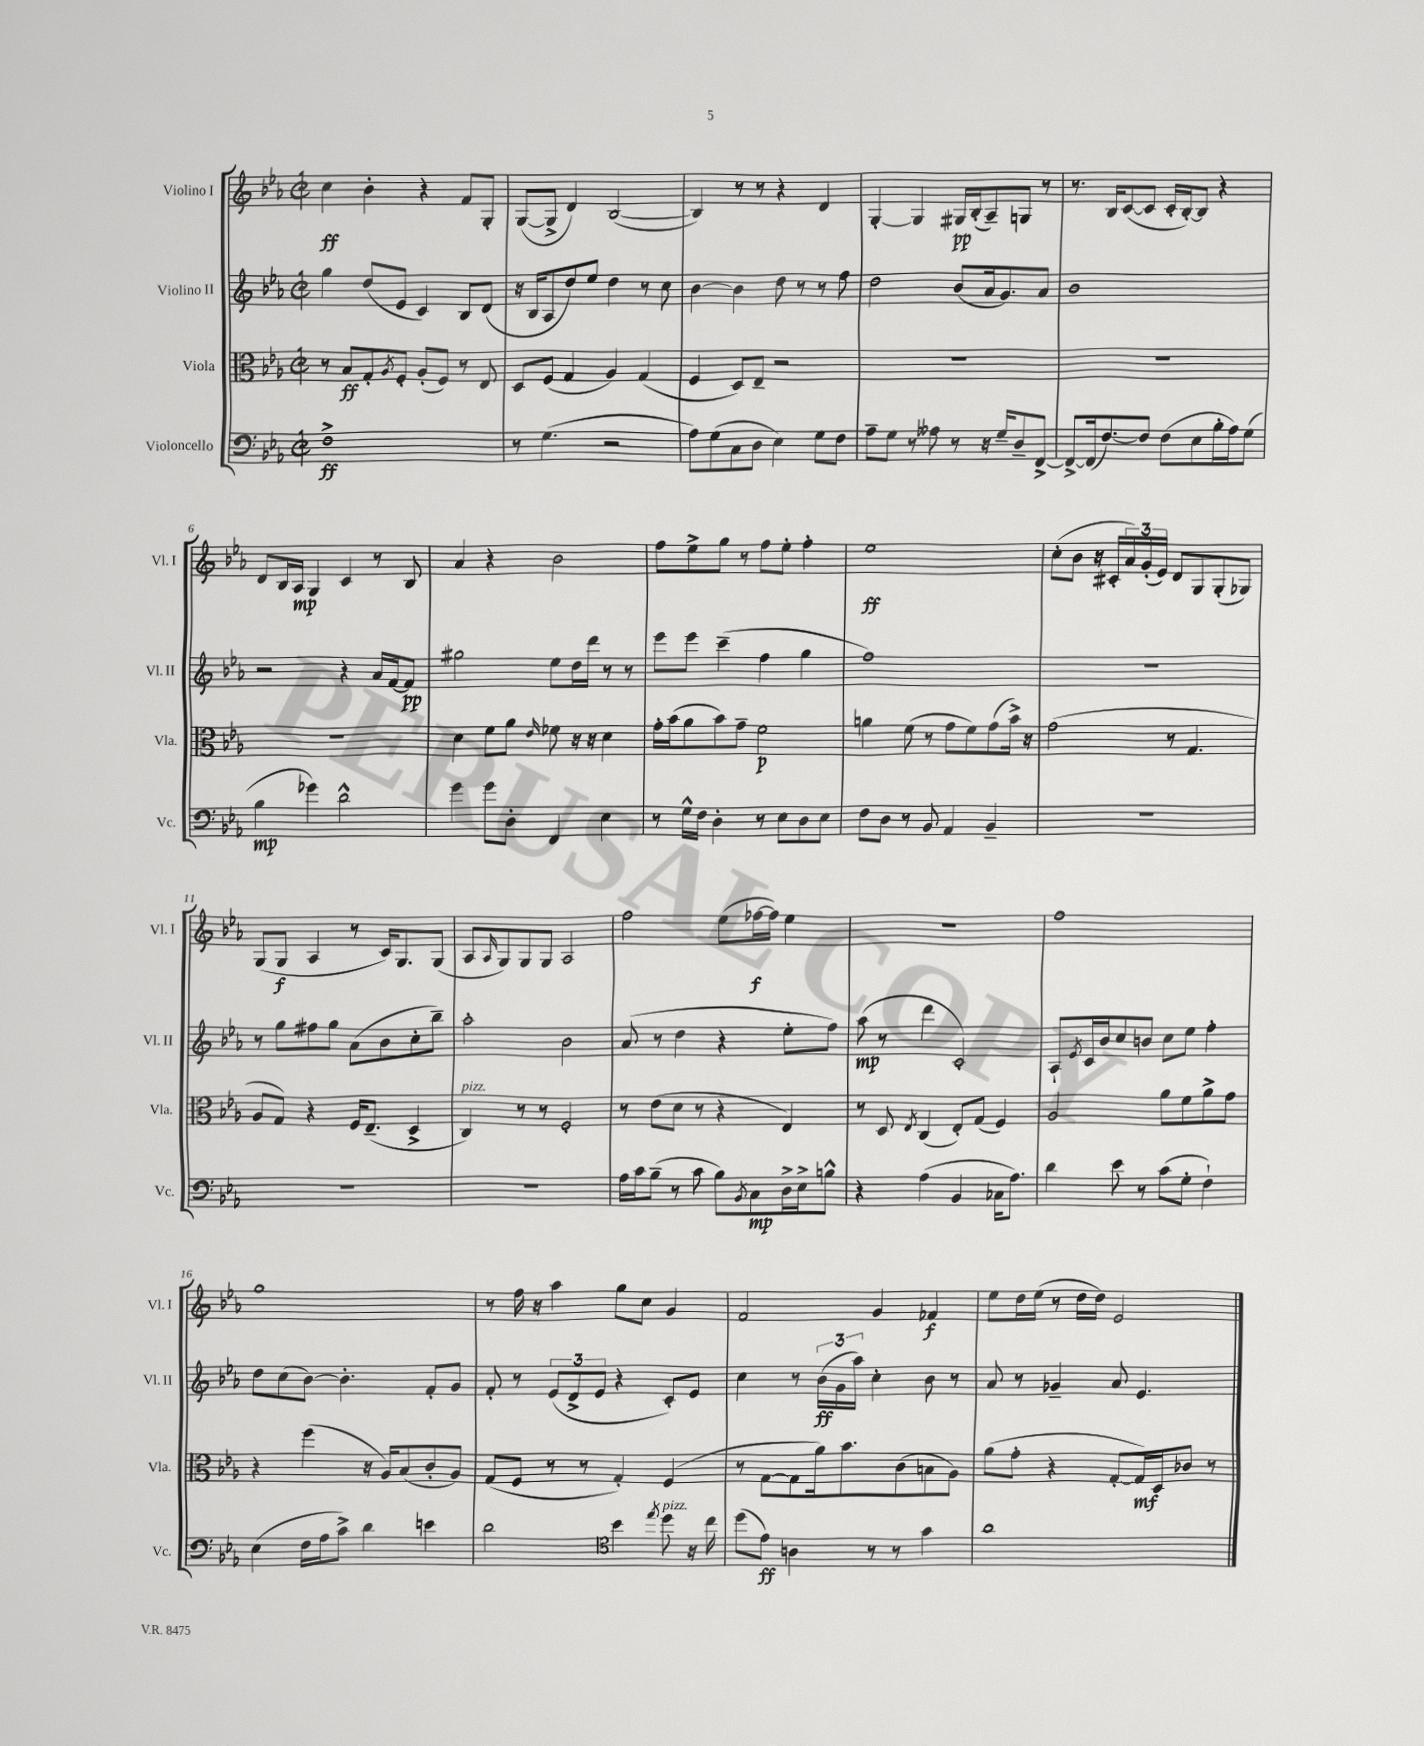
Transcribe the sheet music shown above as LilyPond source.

<<
\new StaffGroup <<
\new Staff = "s0" \with { instrumentName = "Violino I" shortInstrumentName = "Vl. I" } {
    \clef treble \key ees \major \defaultTimeSignature \time 2/2
    c''4\ff bes'4-. r4 f'8 g8-. |
    g8~( g8-> d'4) bes2~( |
    bes4) r8 r8 r4 d'4 |
    g4~-. g4 gis16\pp bes16-.( aes8--) g8 r8 |
    r8. bes16 c'8~( c'8 c'16-. bes16~-.) bes8 r4 |
    d'8 bes16 aes16\mp g4 c'4 r8 bes8 |
    aes'4 r4 bes'2 |
    f''8 ees''8-> g''8 r8 f''8 ees''8-. f''4-. |
    ees''1\ff |
    c''8-.( bes'8 r16 cis'16-. \tuplet 3/2 { aes'16) g'16-.( ees'16) } d'8 g8 g8-.( ges8) |
    g8( g8\f aes4 r8 c'16) g8. g8( |
    aes8 \grace { aes16 } g8) g8 g8 aes2 |
    f''2 ees''8( fes''16~\f fes''16) ees''4 |
    r1 |
    f''1 |
    g''1 |
    r8 f''16 r16 aes''4 g''8 c''8 g'4 |
    f'2 g'4 fes'4\f |
    ees''8 d''16 ees''16( r8 d''16 d''16) ees'2 \bar "|." |
}
\new Staff = "s1" \with { instrumentName = "Violino II" shortInstrumentName = "Vl. II" } {
    \clef treble \key ees \major \defaultTimeSignature \time 2/2
    g''4 d''8( ees'8 c'4) bes8 d'8( |
    r16 bes16 aes8 d''8) ees''8 d''4 r8 c''8 |
    bes'4~ bes'4 d''8 r8 r8 f''8 |
    d''2 bes'8( aes'16 g'8.) aes'8 |
    bes'1 |
    r2 r4 aes'16 f'16~ f'8\pp |
    gis''2 ees''8 d''16 d'''16 r8 r8 |
    ees'''8 ees'''8 c'''4--( f''4 g''4 |
    f''1) |
    R1 |
    r8 g''8 fis''8 g''8 aes'8( bes'8 c''8-. bes''8--) |
    aes''2-. bes'2 |
    aes'8( r8 d''4 r4 ees''8-. f''8) |
    aes''8\mp( r8 d'''4 c'2-.) |
    aes8-! \acciaccatura { ees'8 } c'16 bes'16 c''8 b'8 c''8 ees''8 f''4-. |
    d''8 c''8( bes'8~) bes'4.-. f'8-. g'8 |
    f'8-. r8 \tuplet 3/2 { ees'8( d'8-> ees'8 } r4 c'8-.) ees'8 |
    c''4 r8 \tuplet 3/2 { bes'16\ff( g'16 aes''16) } c''4-. bes'8 r8 |
    aes'8 r8 ges'4-- aes'8 ees'4. \bar "|." |
}
\new Staff = "s2" \with { instrumentName = "Viola" shortInstrumentName = "Vla." } {
    \clef alto \key ees \major \defaultTimeSignature \time 2/2
    r8 bes8\ff g8-. \acciaccatura { aes8 } f8-. aes8-.( f8) r8 ees8 |
    d8 f8( g4 aes4) g4( |
    f4 d8) ees8-- r2 |
    R1 |
    R1 |
    R1 |
    d'4 f'8 aes'8 \grace { ees'16 } fes'8 r16 r16 d'4 |
    g'16-. bes'16( aes'8 bes'8) g'8-- f'2\p |
    a'4 f'8( r8 g'8 f'8) g'8( bes'16->) r16 |
    g'2( r8 g4. |
    aes8 g8) r4 f16 ees8.--( d4-> |
    c4^\markup { \italic "pizz." }) r8 r8 f2-. |
    r8 ees'8( d'8 r8 r4 ees4) |
    r8 d8 \acciaccatura { ees8 } c4( ees8-.) g8( f4) |
    aes2 aes'8 f'8 aes'8-> g'8 |
    r4 f''4( r16 aes16) bes8( c'8-. aes8) |
    g8( f8 r8 r8 g4-.) f4( |
    r8 g8~ g8 aes'16) bes'8. c'8( b8 aes8) |
    aes'8( g'8-. r4 g8~-. g16\mf) d16 ces'8 r8 \bar "|." |
}
\new Staff = "s3" \with { instrumentName = "Violoncello" shortInstrumentName = "Vc." } {
    \clef bass \key ees \major \defaultTimeSignature \time 2/2
    f1->\ff |
    r8 g4.( r2 |
    aes8) g8( c8 d8 ees4) g8 f8 |
    aes8-- g8 r8 aeses8 r8 r16 g16-- d8-- f,8~-> |
    f,8~-> f,16( f8.~) f8 f8( ees8 bes16-. aes16) g8( |
    bes4\mp ges'4) d'2-^ |
    g'4 g'8 d8-. f,4 ees4 |
    r8 g16-^ f16 d4-. r8 ees8 d8 ees8 |
    f8 d8 r8 bes,8 aes,4 bes,4-- |
    R1 |
    R1 |
    R1 |
    aes16 c'16 bes8--( r8 c'8 bes8) \acciaccatura { bes,8 } c8\mp d16-> ees16-> b8-^ |
    r4 aes4( bes,4 ces16 aes8.) |
    d'4 ees'8 r8 c'8( g8-. f4-!) |
    ees4( f16 aes16 c'8->) d'4 e'4 |
    d'2 \clef tenor bes'4 \acciaccatura { ees''8 } d''8^\markup { \italic "pizz." } r16 c''16 |
    d''8( ees'8\ff) a4 r8 r8 g'4 |
    aes'1 \bar "|." |
}
>>
>>
